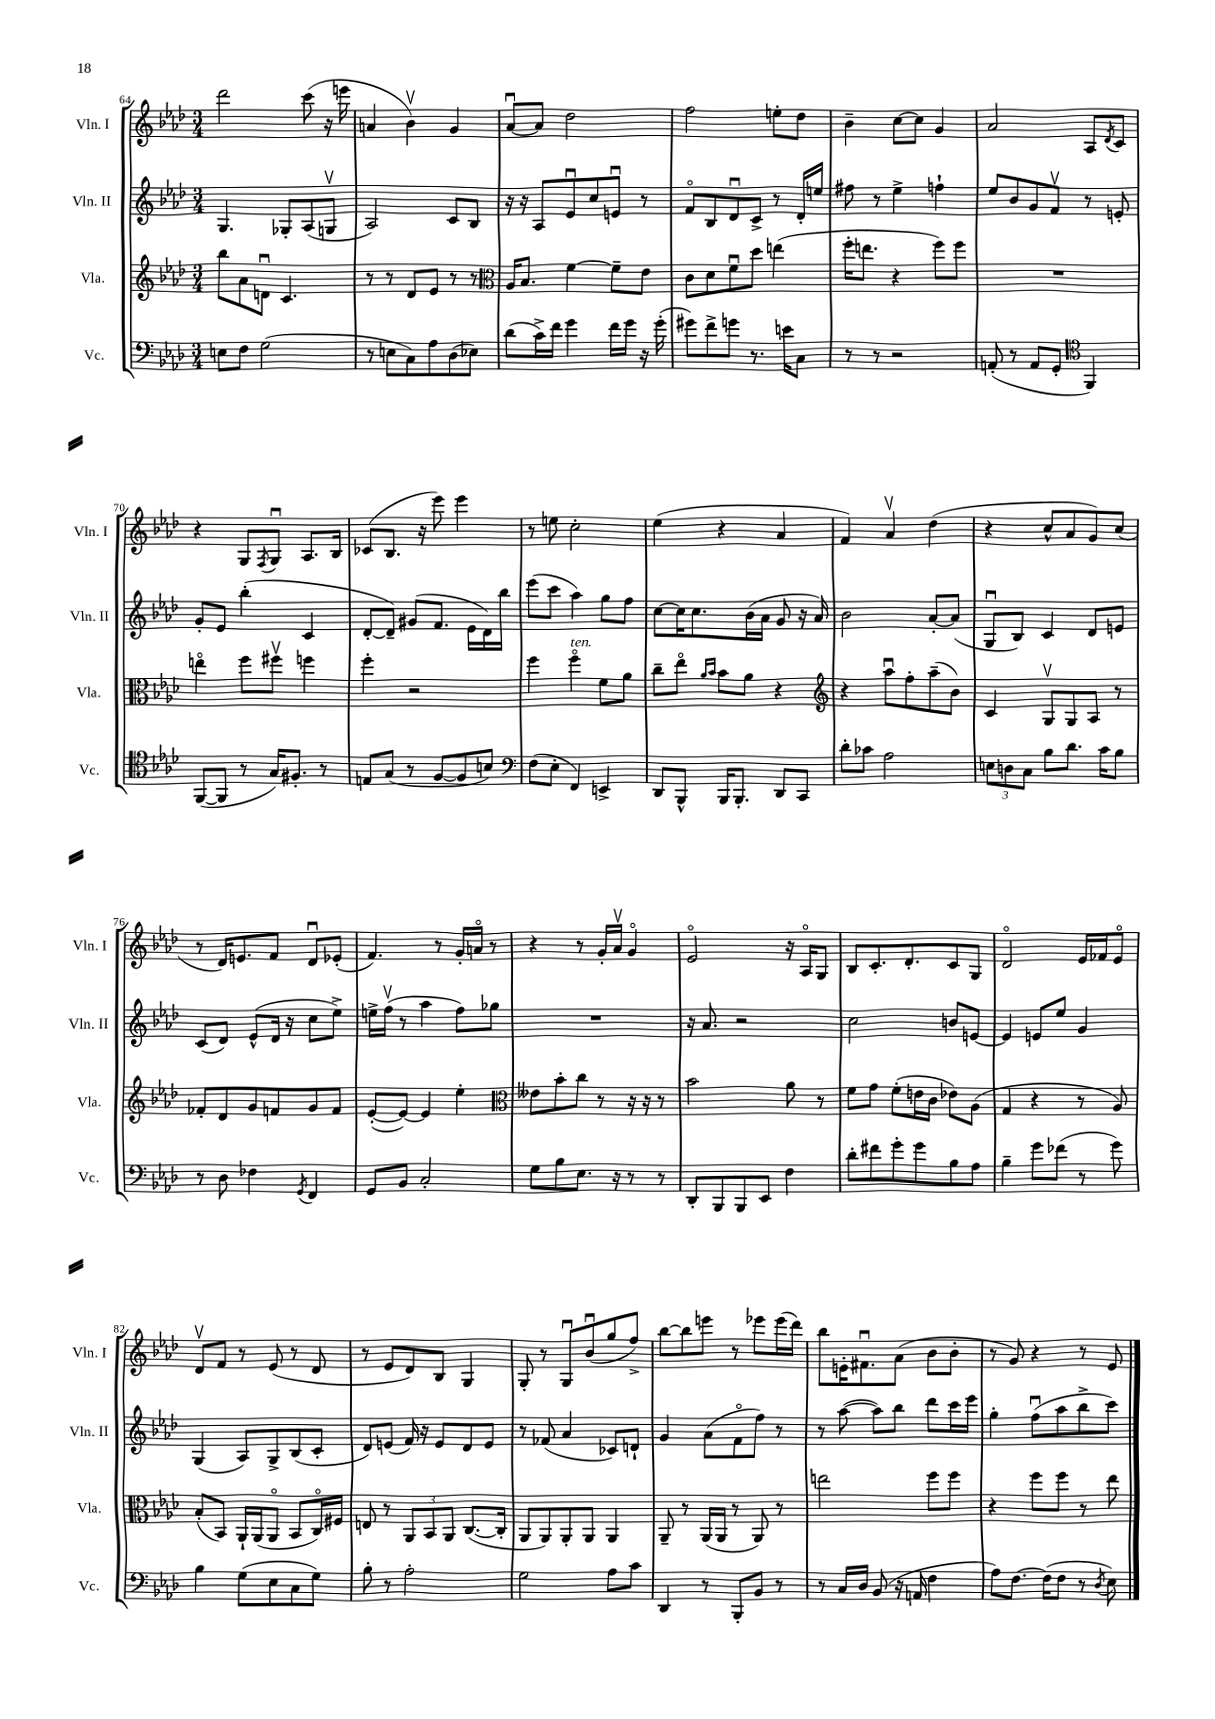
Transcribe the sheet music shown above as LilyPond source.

<<
\new StaffGroup <<
\new Staff = "s0" \with { instrumentName = "Vln. I" shortInstrumentName = "Vln. I" } {
    \clef treble \key aes \major \numericTimeSignature \time 3/4
    des'''2 c'''8( r16 e'''16 |
    a'4 bes'4\upbow) g'4 |
    aes'8~\downbow aes'8 des''2 |
    f''2 e''8-. des''8 |
    bes'4-- c''8~ c''8 g'4 |
    aes'2 aes8 \acciaccatura { des'8 } c'8 |
    r4 g8 \acciaccatura { f8 } g8\downbow aes8. bes16 |
    ces'8( bes8. r16 ees'''8) ees'''4 |
    r8 e''8 c''2-. |
    ees''4( r4 aes'4 |
    f'4) aes'4\upbow des''4( |
    r4 c''8-^ aes'8 g'8) c''8( |
    r8 des'16) e'8. f'8 des'8\downbow ees'8-.( |
    f'4.) r8 g'16-. a'16\flageolet r8 |
    r4 r8 g'16-. aes'16\upbow g'4\flageolet |
    ees'2\flageolet r16 aes16\flageolet g8 |
    bes8 c'8.-. des'8.-. c'8 g8 |
    des'2\flageolet ees'16 fes'16 ees'8\flageolet |
    des'8\upbow f'8 r8 ees'8( r8 des'8 |
    r8 ees'8 des'8) bes8 g4 |
    g8-. r8 g8\downbow bes'8\downbow( g''8 f''8->) |
    bes''8~ bes''8 e'''8 r8 ees'''8 ees'''16( des'''16) |
    bes''8 e'16-. fis'8.\downbow aes'8( bes'8 bes'8-. |
    r8 g'8) r4 r8 ees'8 \bar "|." |
}
\new Staff = "s1" \with { instrumentName = "Vln. II" shortInstrumentName = "Vln. II" } {
    \clef treble \key aes \major \numericTimeSignature \time 3/4
    g4. ges8-. aes8( g8\upbow |
    aes2) c'8 bes8 |
    r16 r16 aes8 ees'8\downbow c''8 e'8\downbow r8 |
    f'8\flageolet bes8 des'8\downbow c'8-> r8 des'16-. e''16 |
    fis''8 r8 ees''4-> f''4-! |
    ees''8 bes'8 g'8 f'8\upbow r8 e'8-. |
    g'8-. ees'8 bes''4-.( c'4 |
    des'8~-. des'8--) gis'8( f'8. ees'16 des'16) bes''16 |
    ees'''8( c'''8 aes''4) g''8 f''8 |
    c''8~ c''16 c''8. bes'16( aes'16 g'8 r16 aes'16) |
    bes'2 aes'8~-. aes'8( |
    g8\downbow bes8) c'4 des'8 e'8 |
    c'8( des'8) ees'8-^( des'16 r16 c''8 ees''8->) |
    e''16-> f''16\upbow( r8 aes''4 f''8) ges''8 |
    R2. |
    r16 aes'8. r2 |
    c''2 b'8 e'8~ |
    e'4 e'8 ees''8 g'4 |
    g4( aes8) g8-> bes8( c'8-. |
    des'8) e'8( f'16) r16 e'8 des'8 e'8 |
    r8 fes'8( aes'4 ces'8) d'8-! |
    g'4 aes'8( f'8\flageolet f''8) r8 |
    r8 aes''8~( aes''8) bes''8 des'''8 c'''16 ees'''16 |
    g''4-. f''8\downbow( aes''8 bes''8-> c'''8) \bar "|." |
}
\new Staff = "s2" \with { instrumentName = "Vla." shortInstrumentName = "Vla." } {
    \clef treble \key aes \major \numericTimeSignature \time 3/4
    bes''8 aes'8 d'8\downbow c'4. |
    r8 r8 des'8 ees'8 r8 r8 |
    \clef alto aes16 bes8. f'4~ f'8-- ees'8 |
    c'8 des'8 f'8\downbow des''8 e''4( |
    f''16-. e''8. r4 f''8) f''8 |
    R2. |
    e''4\flageolet f''8 fis''8\upbow f''4 |
    f''4-. r2 |
    f''4 f''4\flageolet^\markup { \italic "ten." } f'8 aes'8 |
    c''8-- ees''8\flageolet \grace { aes'16 bes'16 } bes'8 aes'8 r4 |
    \clef treble r4 aes''8\downbow f''8-. aes''8--( bes'8) |
    c'4 g8\upbow g8 aes8 r8 |
    fes'8-. des'8 g'8 f'8 g'8 f'8 |
    ees'8~-.( ees'8~) ees'4 ees''4-. |
    \clef alto eeses'8 bes'8-. c''8 r8 r16 r16 r8 |
    bes'2 aes'8 r8 |
    f'8 g'8 f'8-.( e'16 c'16 ees'8) aes8( |
    g4 r4 r8 aes8) |
    bes8-.( bes,8) aes,16-! aes,16( aes,8\flageolet bes,8 c16\flageolet) fis16 |
    e8 r8 \tuplet 3/2 { aes,8 bes,8 aes,8 } c8.~( c16-. |
    aes,8 aes,8) aes,8-. aes,8 aes,4 |
    aes,8-- r8 aes,16( aes,16 r8 aes,8) r8 |
    e''2 f''8 f''8 |
    r4 f''8 f''8 r8 ees''8 \bar "|." |
}
\new Staff = "s3" \with { instrumentName = "Vc." shortInstrumentName = "Vc." } {
    \clef bass \key aes \major \numericTimeSignature \time 3/4
    e8 f8 g2( |
    r8 e8 c8) aes8 des8( ees8) |
    des'8( c'16->) f'16 g'4 f'16 g'16 r16 g'16-.( |
    gis'8) f'8-> g'8 r8. e'16 c8 |
    r8 r8 r2 |
    a,8-.( r8 a,8 g,8-. \clef tenor f,4) |
    f,8~( f,8 r8 g16) fis8.-. r8 |
    e8 g8( r8 f8~ f8 b8) |
    \clef bass f8( ees8-. f,4) e,4-> |
    des,8 bes,,8-^ bes,,16 bes,,8.-. des,8 c,8 |
    des'8-. ces'8 aes2 |
    \tuplet 3/2 { e8 d8 c8 } bes8 des'8. c'16 bes8 |
    r8 des8 fes4 \acciaccatura { g,8 } f,4 |
    g,8 bes,8 c2-. |
    g8 bes8 ees8. r16 r8 r8 |
    des,8-. bes,,8 bes,,8 ees,8 f4 |
    des'8-. fis'8 g'8-. g'8 bes8 aes8 |
    bes4-- g'8 fes'8( r8 g'8) |
    bes4 g8( ees8 c8 g8) |
    bes8-. r8 aes2-. |
    g2 aes8 c'8 |
    des,4 r8 bes,,8-. bes,8 r8 |
    r8 c16 des16 bes,8( r16 a,16 f4 |
    aes8) f8.~ f16( f8 r8 \acciaccatura { des8 } ees8) \bar "|." |
}
>>
>>
\layout { \context { \Score currentBarNumber = #64 } }
